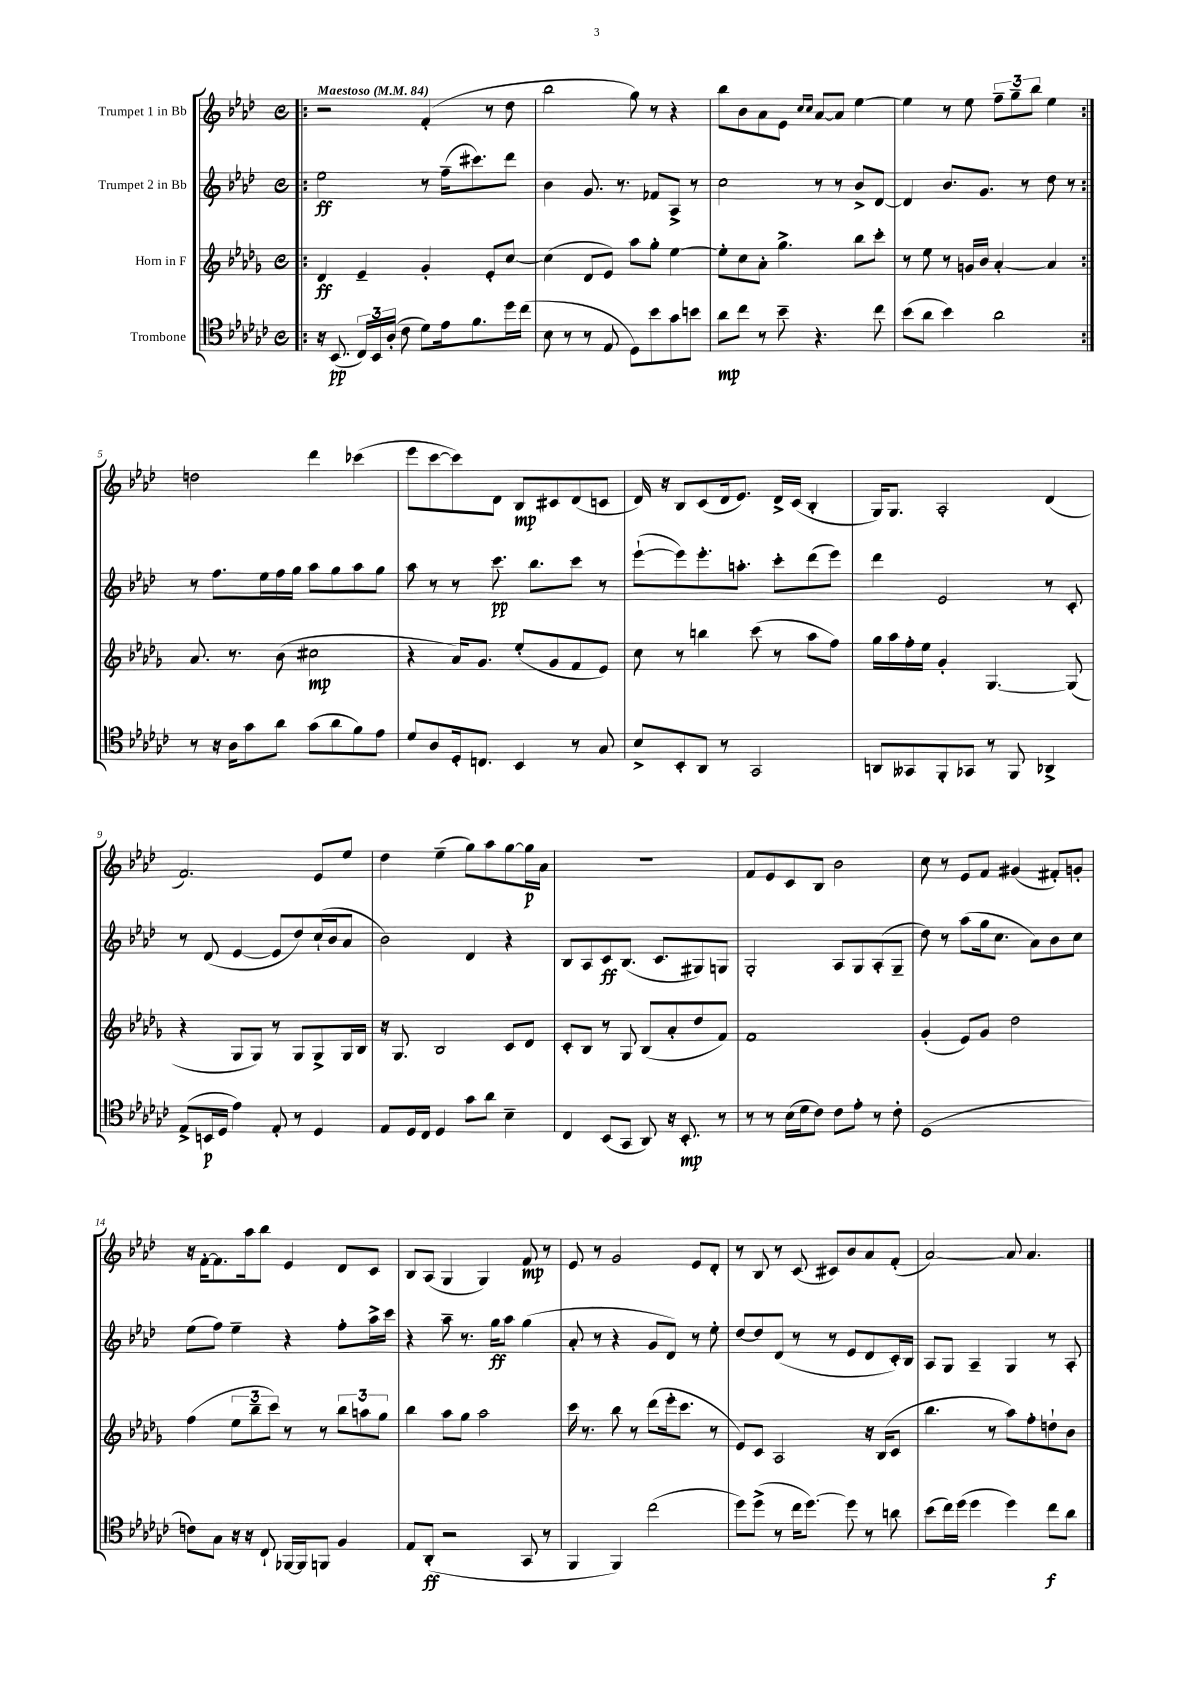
<<
\new StaffGroup <<
\new Staff = "s0" \with { instrumentName = "Trumpet 1 in Bb" } {
    \clef treble \key aes \major \defaultTimeSignature \time 4/4 \tempo "Maestoso" 4 = 84
    \autoBeamOff \repeat volta 2 { \bar ".|:" r2 f'4-.( r8 des''8 |
    bes''2 g''8) r8 r4 |
    bes''8[ bes'8 aes'8 ees'8] \grace { c''16[ c''16] } aes'8[~ aes'8] ees''4~ |
    ees''4 r8 ees''8 \tuplet 3/2 { f''8[-- g''8-- bes''8] } ees''4 | }
    d''2 des'''4 ces'''4( |
    ees'''8[ c'''8~ c'''8) des'8] bes8[\mp cis'8 des'8( c'8] |
    des'16) r16 bes8[ c'8( des'16 ees'8.]) des'16[-> c'16]( bes4-. |
    g16[) g8.] aes2-. des'4( |
    f'2.) ees'8[ ees''8] |
    des''4 ees''4--( g''8[) aes''8 g''8~ g''16\p aes'16] |
    R1 |
    f'8[ ees'8 c'8 bes8] bes'2 |
    c''8 r8 ees'8[ f'8] gis'4( fis'8[-.) g'8]-. |
    r16 f'16[~-. f'8. aes''16 bes''8] ees'4 des'8[ c'8] |
    bes8[ aes8]( g4 g4) f'8\mp r8 |
    ees'8 r8 g'2 ees'8[ des'8]-. |
    r8 bes8 r8 c'8( cis'8[) bes'8 aes'8 f'8]-.( |
    aes'2~) aes'8 aes'4. \bar "|." |
}
\new Staff = "s1" \with { instrumentName = "Trumpet 2 in Bb" } {
    \clef treble \key aes \major \defaultTimeSignature \time 4/4
    \autoBeamOff \repeat volta 2 { \bar ".|:" ees''2\ff r8 f''16[--( cis'''8.) des'''8] |
    bes'4 g'8. r8. fes'8[ aes8]-> r8 |
    c''2 r8 r8 bes'8[-> des'8]~ |
    des'4 bes'8.[ g'8.] r8 des''8 r8 | }
    r8 f''8.[ ees''16 f''16 g''16] aes''8[ g''8 aes''8 g''8] |
    aes''8 r8 r8 c'''8.\pp bes''8.[ c'''8] r8 |
    ees'''8[~-!( ees'''8) ees'''8.-. a''8.]-. c'''8[-. des'''8( ees'''8]) |
    des'''4 ees'2 r8 c'8-. |
    r8 des'8( ees'4~ ees'8[ des''8) c''16-!( bes'16 aes'8] |
    bes'2) des'4 r4 |
    bes8[ aes8 c'8\ff bes8.]( c'8.[ gis8) g8] |
    g2-. aes8[ g8 aes8-.( g8]-- |
    des''8) r8 aes''8[( g''16 c''8.] aes'8[) bes'8 c''8] |
    ees''8[( f''8]) ees''4-- r4 f''8[-. aes''16-> c'''16] |
    r4 aes''8-- r8. g''16[\ff aes''8] g''4( |
    aes'8-. r8 r4 g'8[ des'8]) r8 ees''8-. |
    des''8[~ des''8 des'8]( r8 r8 ees'8[ des'8 c'16-.) bes16] |
    aes8[ g8] aes4-- g4 r8 aes8-. \bar "|." |
}
\new Staff = "s2" \with { instrumentName = "Horn in F" } {
    \clef treble \key des \major \defaultTimeSignature \time 4/4
    \autoBeamOff \repeat volta 2 { \bar ".|:" des'4\ff ees'4-- ges'4-. ees'8[-. c''8]~ |
    c''4( des'8[ ees'8]) aes''8[ ges''8]-. ees''4~ |
    ees''8[-. c''8 aes'8]-. ges''4.-> bes''8[ c'''8]-. |
    r8 ees''8 r8 g'16[ bes'16] aes'4~-. aes'4 | }
    aes'8. r8. bes'8( cis''2\mp |
    r4 aes'16[) ges'8.] ees''8[-.( ges'8 f'8 ees'8]) |
    c''8 r8 b''4 c'''8( r8 aes''8[ f''8]) |
    ges''16[ aes''16 f''16-. ees''16] ges'4-. ges4.~ ges8( |
    r4 ges8[ ges8]) r8 ges8[ ges8-> ges16 bes16] |
    r16 ges8. bes2 c'8[ des'8] |
    c'8[-. bes8] r8 ges8 bes8[( aes'8-. des''8 f'8]) |
    f'1 |
    ges'4-.( ees'8[) ges'8] des''2 |
    f''4( \tuplet 3/2 { ees''8[ bes''8-- c'''8]) } r8 r8 \tuplet 3/2 { bes''8[ a''8 ges''8] } |
    bes''4 aes''8[ ges''8] aes''2 |
    c'''16 r8. bes''8 r8 des'''8[( ees'''16-. c'''8.] r8 |
    ees'8[) c'8] aes2 r16 bes16[( c'8] |
    bes''4. r8 aes''8[) f''8-. d''8-! bes'8] \bar "|." |
}
\new Staff = "s3" \with { instrumentName = "Trombone" } {
    \clef tenor \key ges \major \defaultTimeSignature \time 4/4
    \autoBeamOff \repeat volta 2 { \bar ".|:" r16 bes,8.\pp( \tuplet 3/2 { ces16[) bes,16 aes16]-.( } ces'8 des'8[) ees'16 f'8. des''16 ces''16]( |
    bes8 r8 r8 ees8 des8[) bes'8 ges'8 b'8] |
    aes'8[\mp ces''8] r8 bes'8-- r4. ces''8 |
    bes'8[( aes'8] bes'4) aes'2 | }
    r8 r16 aes16[ ges'8 aes'8] ges'8[( aes'8 f'8) ees'8] |
    des'8[ aes8 des16-. c8.] bes,4 r8 ges8 |
    bes8[-> bes,8-. aes,8] r8 ges,2 |
    a,8[ geses,8 f,8-. ges,8] r8 f,8 aes,4-> |
    ees8[->( b,16\p des16] ees'4) ees8-. r8 des4 |
    ees8[ des16 ces16] des4 ges'8[ aes'8] bes4-- |
    ces4 bes,8[( ges,8] aes,8) r16 bes,8.-.\mp r8 |
    r8 r8 bes16[( des'16 ces'8]) ces'8[ ees'8]-. r8 ces'8-. |
    des1( |
    c'8[) ges8] r16 r16 ces8-! fes,16[~ fes,16 f,8] f4 |
    ees8[ aes,8]-.\ff( r2 ges,8 r8 |
    f,4 f,4) ces''2( |
    des''8[) des''8]->( r8 ces''16[ des''8.]~) des''8 r8 a'8 |
    bes'8[( ces''16) des''16]( des''4 des''4) ces''8[\f aes'8] \bar "|." |
}
>>
>>
